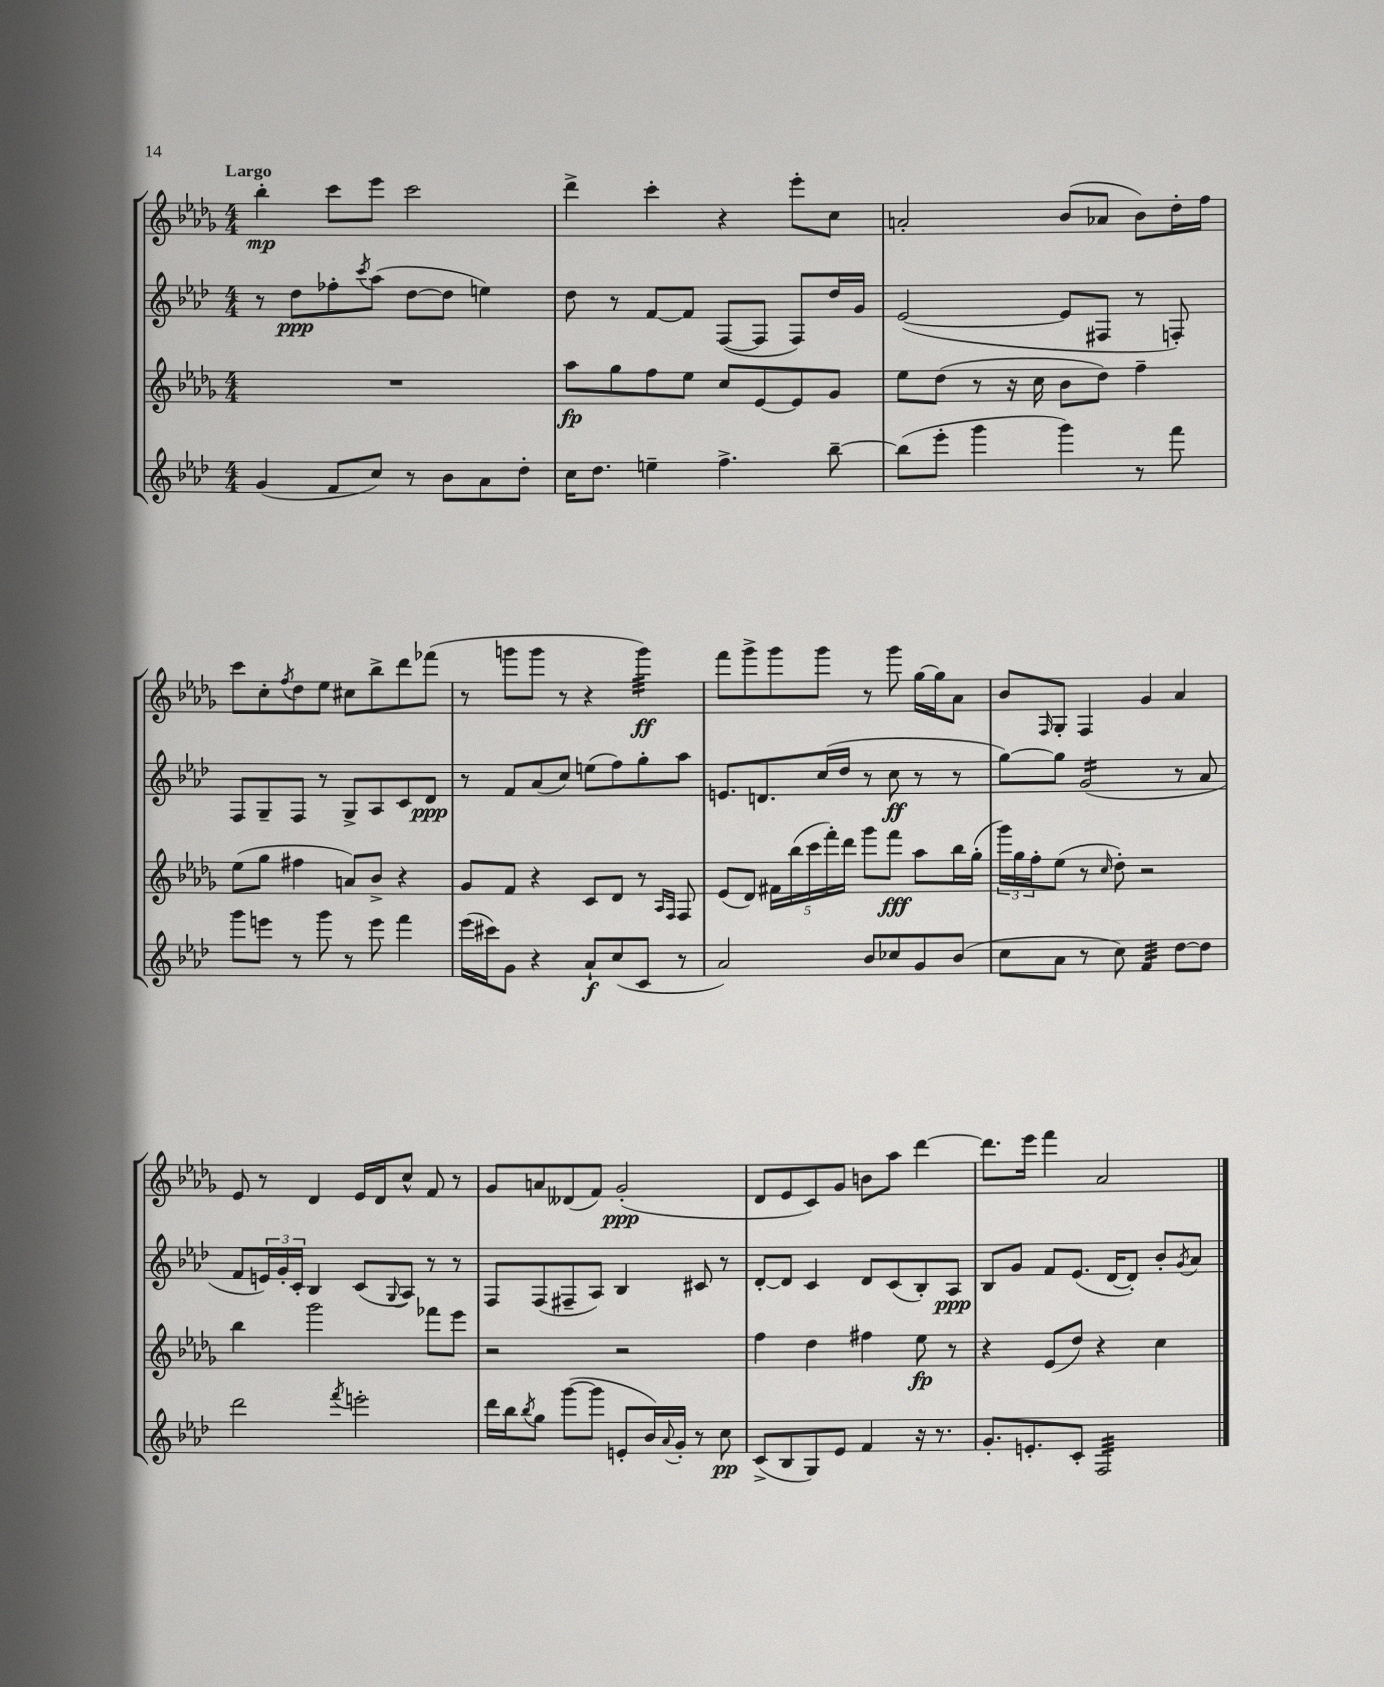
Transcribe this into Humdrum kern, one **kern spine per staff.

**kern	**kern	**kern	**kern
*staff4	*staff3	*staff2	*staff1
*clefG2	*clefG2	*clefG2	*clefG2
*k[b-e-a-d-]	*k[b-e-a-d-g-]	*k[b-e-a-d-]	*k[b-e-a-d-g-]
*M4/4	*M4/4	*M4/4	*M4/4
(4g	1r	8r	4bb-'
.	.	8dd-	.
8f	.	8ff-'	8ccc
.	.	8qccc	.
8cc)	.	(8aa-	8eee-
8r	.	[8dd-	2ccc
8b-	.	8dd-]	.
8a-	.	4ee)	.
8dd-'	.	.	.
=	=	=	=
16cc	8aa-	8dd-	4ddd-^
8.dd-	.	.	.
.	8gg-	8r	.
4ee~	8ff	[8f	4ccc'
.	8ee-	8f]	.
4.ff^	8cc	([8F	4r
.	[8e-	8F]	.
.	8e-]	8F)	8eee-'
[8bb-~	8g-	16dd-	8cc
.	.	16g	.
=	=	=	=
(8bb-]	8ee-	([2e-	2a'
8eee-'	(8dd-	.	.
4ggg	8r	.	.
.	16r	.	.
.	16cc	.	.
4ggg)	8b-	8e-]	(8b-
.	8dd-)	8F#	8a-
8r	4ff~	8r	8b-)
8fff	.	8F')	16dd-'
.	.	.	16ff
=	=	=	=
8ggg	(8ee-	8F	8ccc
8eee	8gg-	8G~	8cc'
.	.	.	8qff
8r	4ff#	8F	8dd-
8ggg	.	8r	8ee-
8r	8a)	8G^	8cc#
8eee	8b-^	8A-	8bb-^
4fff	4r	8c	8ddd-
.	.	8d-	(8fff-
=	=	=	=
(16eee-	8g-	8r	8r
16ccc#)	.	.	.
8g	8f	8f	8ggg
4r	4r	(8a-	8ggg
.	.	8cc)	8r
8a-`	8c	(8ee	4r
(8cc	8d-	8ff)	.
8c	8r	8gg'	4ggg)
.	16qqA-	.	.
.	16qqF	.	.
8r	8F	8aa-	.
=	=	=	=
2a-)	(8e-	8.e	8fff
.	8d-)	.	8ggg-^
.	.	8.d	.
.	20f#	.	8ggg-
.	(20bb-	.	.
.	20ccc	.	.
.	.	(16cc	8ggg-
.	20fff')	.	.
.	.	16dd-	.
.	20ddd-	.	.
8b-	8ggg-	8r	8r
8cc-	8fff	8cc	8ggg-
8g	8aa-	8r	[16gg-
.	.	.	16gg-]
(8b-	16bb-	8r	8a-
.	(16gg-'	.	.
=	=	=	=
8cc	24ggg-)	[8gg)	8b-
.	24gg-	.	.
.	24ff'	.	.
.	.	.	16qqF
8a-	(8ee-	8gg]	8G-'
8r	8r	(2g	4F
.	16qqcc	.	.
8cc)	8dd-')	.	.
4f	2r	.	4g-
[8dd-	.	8r	4a-
8dd-]	.	8a-	.
=	=	=	=
2ddd-	4bb-	8f	8e-
.	.	24e)	8r
.	.	24g'	.
.	.	24c'	.
.	2ggg-	4B-	4d-
8qfff	.	.	.
2eee'	.	(8c	16e-
.	.	.	16d-
.	.	8qqG	.
.	.	8A-)	8cc^^
.	8fff-	8r	8f
.	8eee-	8r	8r
=	=	=	=
16ddd-	2r	8F	8g-
16bb-	.	.	.
8qbb-	.	.	.
8gg	.	(8F	8a
([8ggg	.	8F#~	(8d--
8ggg]	.	8A-)	8f)
8e'	2r	4B-	(2g-'
16b-)	.	.	.
8qqa-	.	.	.
16g'	.	.	.
8r	.	8c#	.
8cc	.	8r	.
=	=	=	=
(8c^	4ff	[8d-'	8d-
8B-	.	8d-]	8e-
8G)	4dd-	4c	8c)
8e-	.	.	8g-
4f	4ff#	8d-	8b
.	.	(8c	8aa-
16r	8ee-	8B-')	[4ddd-
8.r	.	.	.
.	8r	8A-	.
=	=	=	=
8.g'	4r	8B-	8.ddd-]
.	.	8g	.
8.e'	.	.	16eee-
.	(8e-	8f	4fff
8c'	8dd-)	(8.e-	.
2F	4r	.	2a-
.	.	[16d-	.
.	.	8d-'])	.
.	4cc	8b-'	.
.	.	8qg	.
.	.	8a-	.
==	==	==	==
*-	*-	*-	*-
